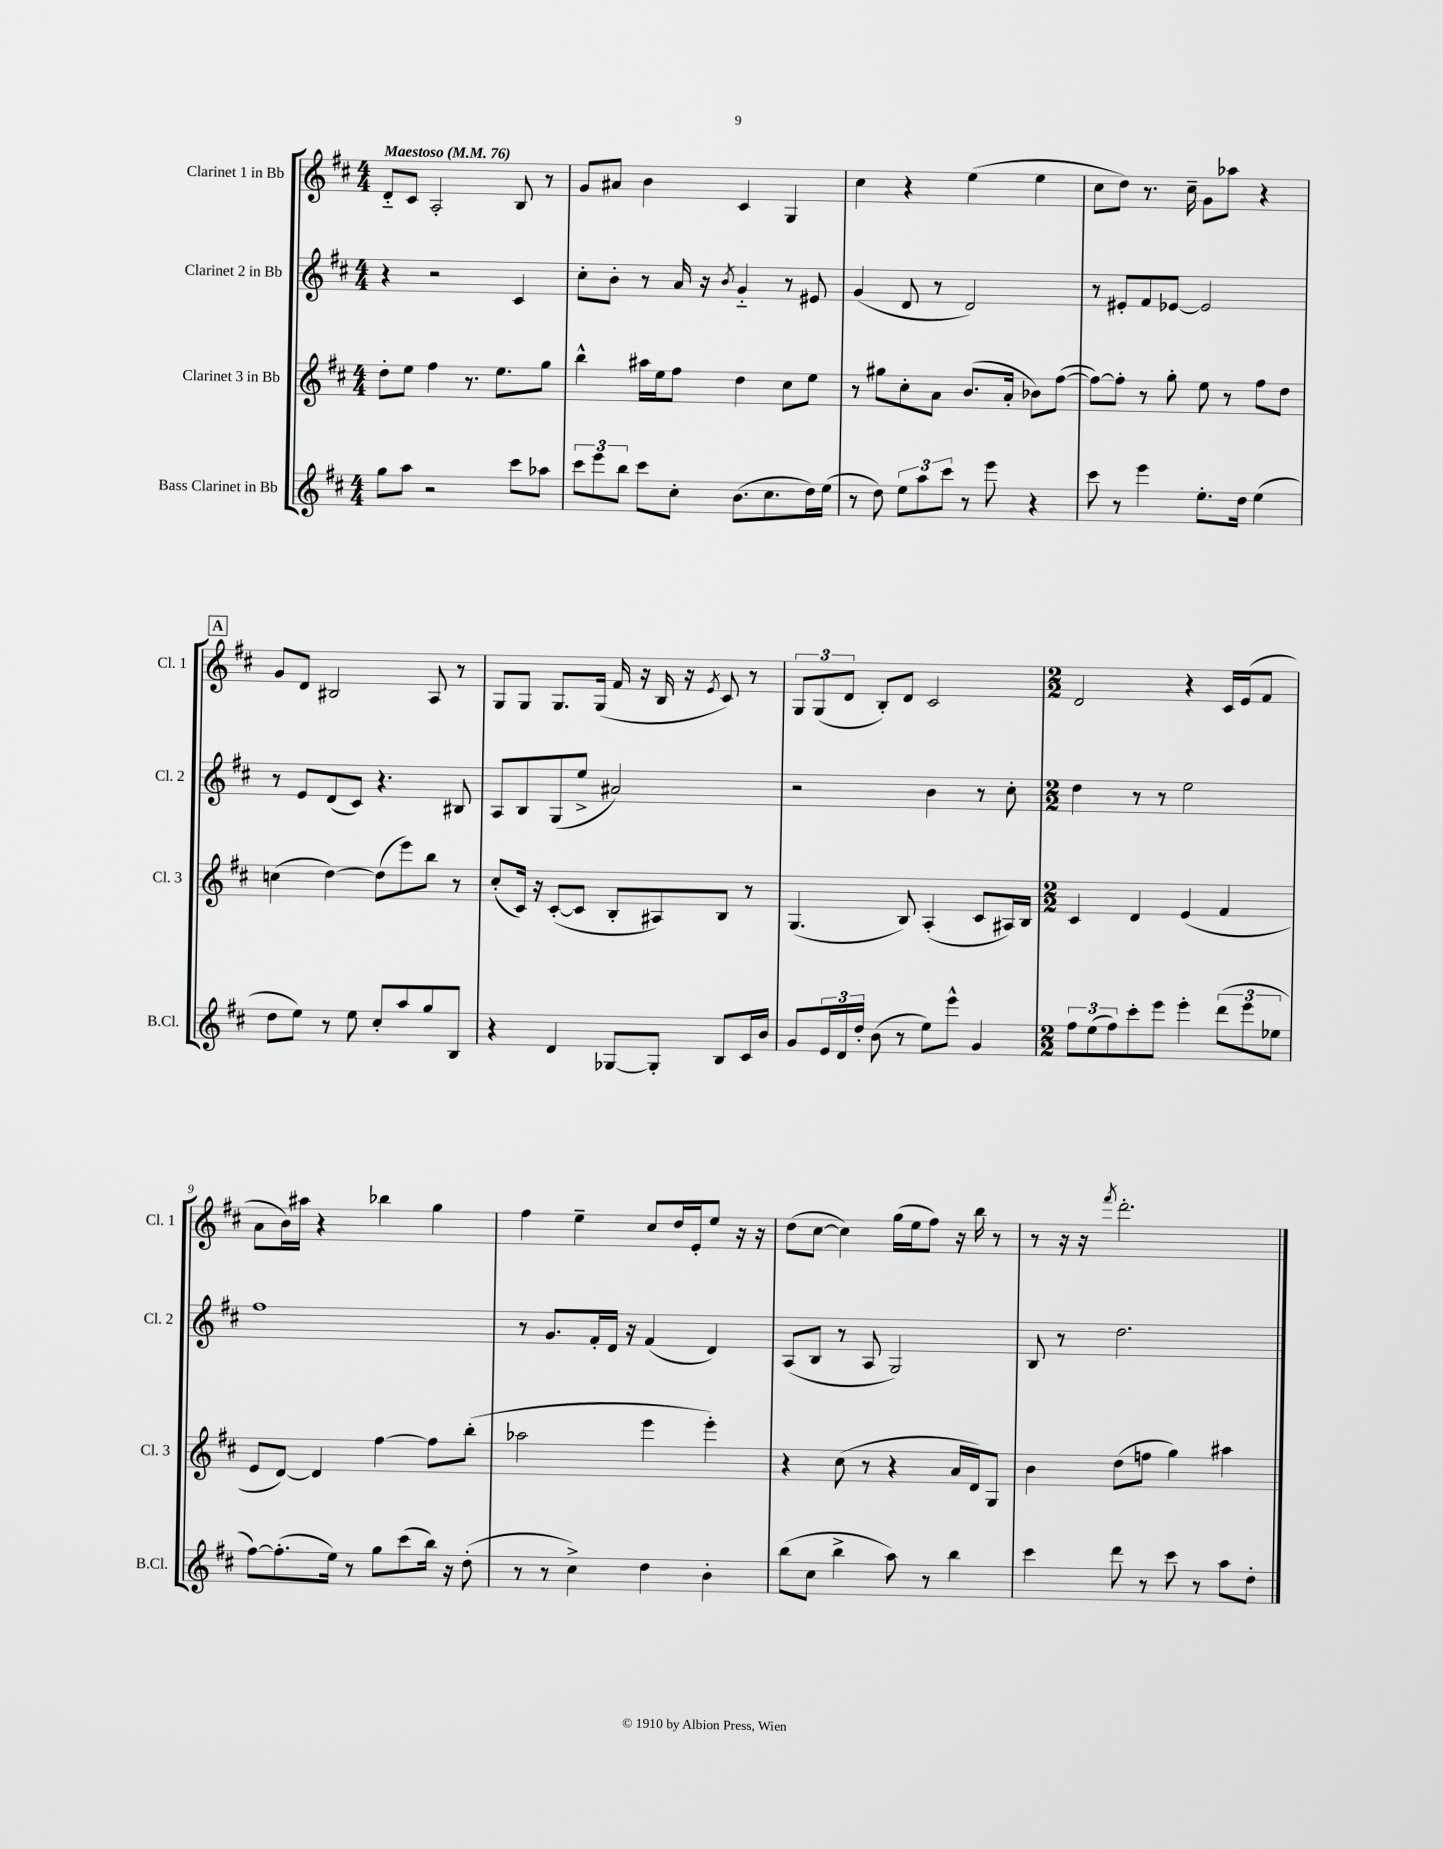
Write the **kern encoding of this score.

**kern	**kern	**kern	**kern
*part4	*part3	*part2	*part1
*staff4	*staff3	*staff2	*staff1
*I"Bass Clarinet in Bb	*I"Clarinet 3 in Bb	*I"Clarinet 2 in Bb	*I"Clarinet 1 in Bb
*I'B.Cl.	*I'Cl. 3	*I'Cl. 2	*I'Cl. 1
*clefG2	*clefG2	*clefG2	*clefG2
*k[f#c#]	*k[f#c#]	*k[f#c#]	*k[f#c#]
*M4/4	*M4/4	*M4/4	*M4/4
*MM76	*MM76	*MM76	*MM76
=1	=1	=1	=1
!	!	!	!LO:TX:a:B:t=Maestoso
8gg\L	8dd'\L	4r	8d/L
8aa\J	8ee\J	.	8c#/J
2r	4ff#\	2r	2A'/
.	8.r	.	.
.	8.ee\L	.	.
8ccc#\L	.	4c#/	8B/
8aa-X\J	8gg\J	.	8r
=2	=2	=2	=2
12ccc#\L	4bb^^\	8cc#'\L	8g/L
12eee\	.	.	.
.	.	8b'\J	8a#X/J
12bb\J	.	.	.
8ccc#\L	16aa#X\LL	8r	4b\
.	16ee\J	.	.
8cc#'\J	8ff#\J	16a/	.
.	.	16r	.
.	.	8qb/	.
(8.b\L	4dd\	4g/	4c#/
8.cc#\	.	.	.
.	8cc#\L	8r	4G/
16dd\L)	8ee\J	8e#X/	.
(16ee\JJ	.	.	.
=3	=3	=3	=3
8r	8r	(4g/	4cc#\
8dd\)	8gg#X\L	.	.
12ee\L	8cc#'\	8d/	4r
12aa\	.	.	.
.	8a\J	8r	.
12ccc#\J	.	.	.
8r	(8.b/L	2d/)	(4ee\
8eee\	.	.	.
.	16a'/Jk	.	.
4r	8b-X\L)	.	4ee\
.	([8ff#\J	.	.
=4	=4	=4	=4
8ccc#\	8ff#\L_)	8r	8cc#\L
8r	8ff#'\J]	8e#X'/L	8dd\J)
4eee\	8r	8f#/	8.r
.	8gg'\	[8e-X/J	.
.	.	.	16cc#~\
8.ee'\L	8ee\	2e-/]	8g\L
.	8r	.	8aa-X\J
16dd\Jk	.	.	.
(4ee\	8ff#\L	.	4r
.	8dd\J	.	.
!!LO:LB:g=z
!!LO:REH:place=s1:t=A
=5	=5	=5	=5
8dd\L	(4ccn\	8r	8g/L
8ee\J)	.	8e/L	8d/J
8r	[4dd\)	(8d/	2B#X/
8ee\	.	8c#/J)	.
8cc#'/L	(8dd\L]	4.r	.
8aa/	8eee\)	.	.
8gg/	8bb\J	.	8A/
8B/J	8r	8B#X/	8r
=6	=6	=6	=6
4r	(8cc#'/L	8A/L	8G/L
.	16c#/Jk)	8B/	8G/J
.	16r	.	.
4d/	([8c#'/L	(8G/	8.G/L
.	8c#/J]	8ee^/J	.
.	.	.	(16G/Jk
[8G-X/L	8B'/L	2a#X/)	16f#/
.	.	.	16r
8G-'/J]	8A#X/)	.	16B/
.	.	.	16r
.	.	.	8qe/
8B/L	8B/J	.	8c#/)
16c#/L	8r	.	8r
16b/JJ	.	.	.
=7	=7	=7	=7
8g/L	(4.G/	2r	12G/L
.	.	.	(12G/
24e/L	.	.	.
24d/	.	.	12d/J
24dd'/JJ	.	.	.
(8b\	.	.	8B'/L)
8r	8B/)	.	8d/J
8ee\L)	(4A'/	4b\	2c#/
8eee^^\J	.	.	.
4g/	8c#/L	8r	.
.	16A#X/L)	8cc#'\	.
.	16B/JJ	.	.
=8	=8	=8	=8
*M2/2	*M2/2	*M2/2	*M2/2
12ff#\L	4c#/	4dd\	2d/
(12ee\	.	.	.
12ff#\)	.	.	.
8ccc#'\	4d/	8r	.
8eee\J	.	8r	.
4eee'\	(4e/	2ee\	4r
(12ddd\L	4f#/	.	16c#/LL
.	.	.	(16e/J
12eee\	.	.	.
.	.	.	8f#/J
12ee-X\J	.	.	.
!!LO:LB:g=z
=9	=9	=9	=9
[8ff#\L)	8e/L	1ff#	8a\L
(8.ff#'\]	[8d/J)	.	16b\L)
.	.	.	16aa#X\JJ
.	4d/]	.	4r
16ee\Jk)	.	.	.
8r	.	.	.
8gg\L	[4ff#\	.	4bb-X\
(8ccc#\	.	.	.
16bb\Jk)	8ff#\L]	.	4gg\
16r	.	.	.
(8dd'\	(8bb'\J	.	.
=10	=10	=10	=10
8r	2aa-X\	8r	4ff#\
8r	.	8.g/L	.
4cc#^\)	.	.	4ee~\
.	.	16f#'/L	.
.	.	16d/JJ	.
.	.	16r	.
4dd\	4eee\	(4f#/	8cc#/L
.	.	.	16dd/L
.	.	.	16e'/J
4b'\	4eee'\)	4d/)	8ee/J
.	.	.	16r
.	.	.	16r
=11	=11	=11	=11
(8bb\L	4r	(8A/L	(8dd\L
8cc#\J	.	8B/J	[8cc#\J
4bb^\	(8cc#\	8r	4cc#\])
.	8r	8A/	.
8aa\)	4r	2G/)	(16gg\LL
.	.	.	16ee\J
8r	.	.	8ff#\J)
4bb\	16a/LL	.	16r
.	16d/J)	.	16bb\
.	8G/J	.	8r
=12	=12	=12	=12
4ccc#\	4b\	8B/	8r
.	.	8r	16r
.	.	.	16r
.	.	.	8qfff#/
8ddd\	(8dd\L	2.dd\	2.ddd'\
8r	8ffn\J	.	.
8ccc#\	4gg\)	.	.
8r	.	.	.
8aa\L	4aa#X\	.	.
8dd'\J	.	.	.
==	==	==	==
*-	*-	*-	*-
